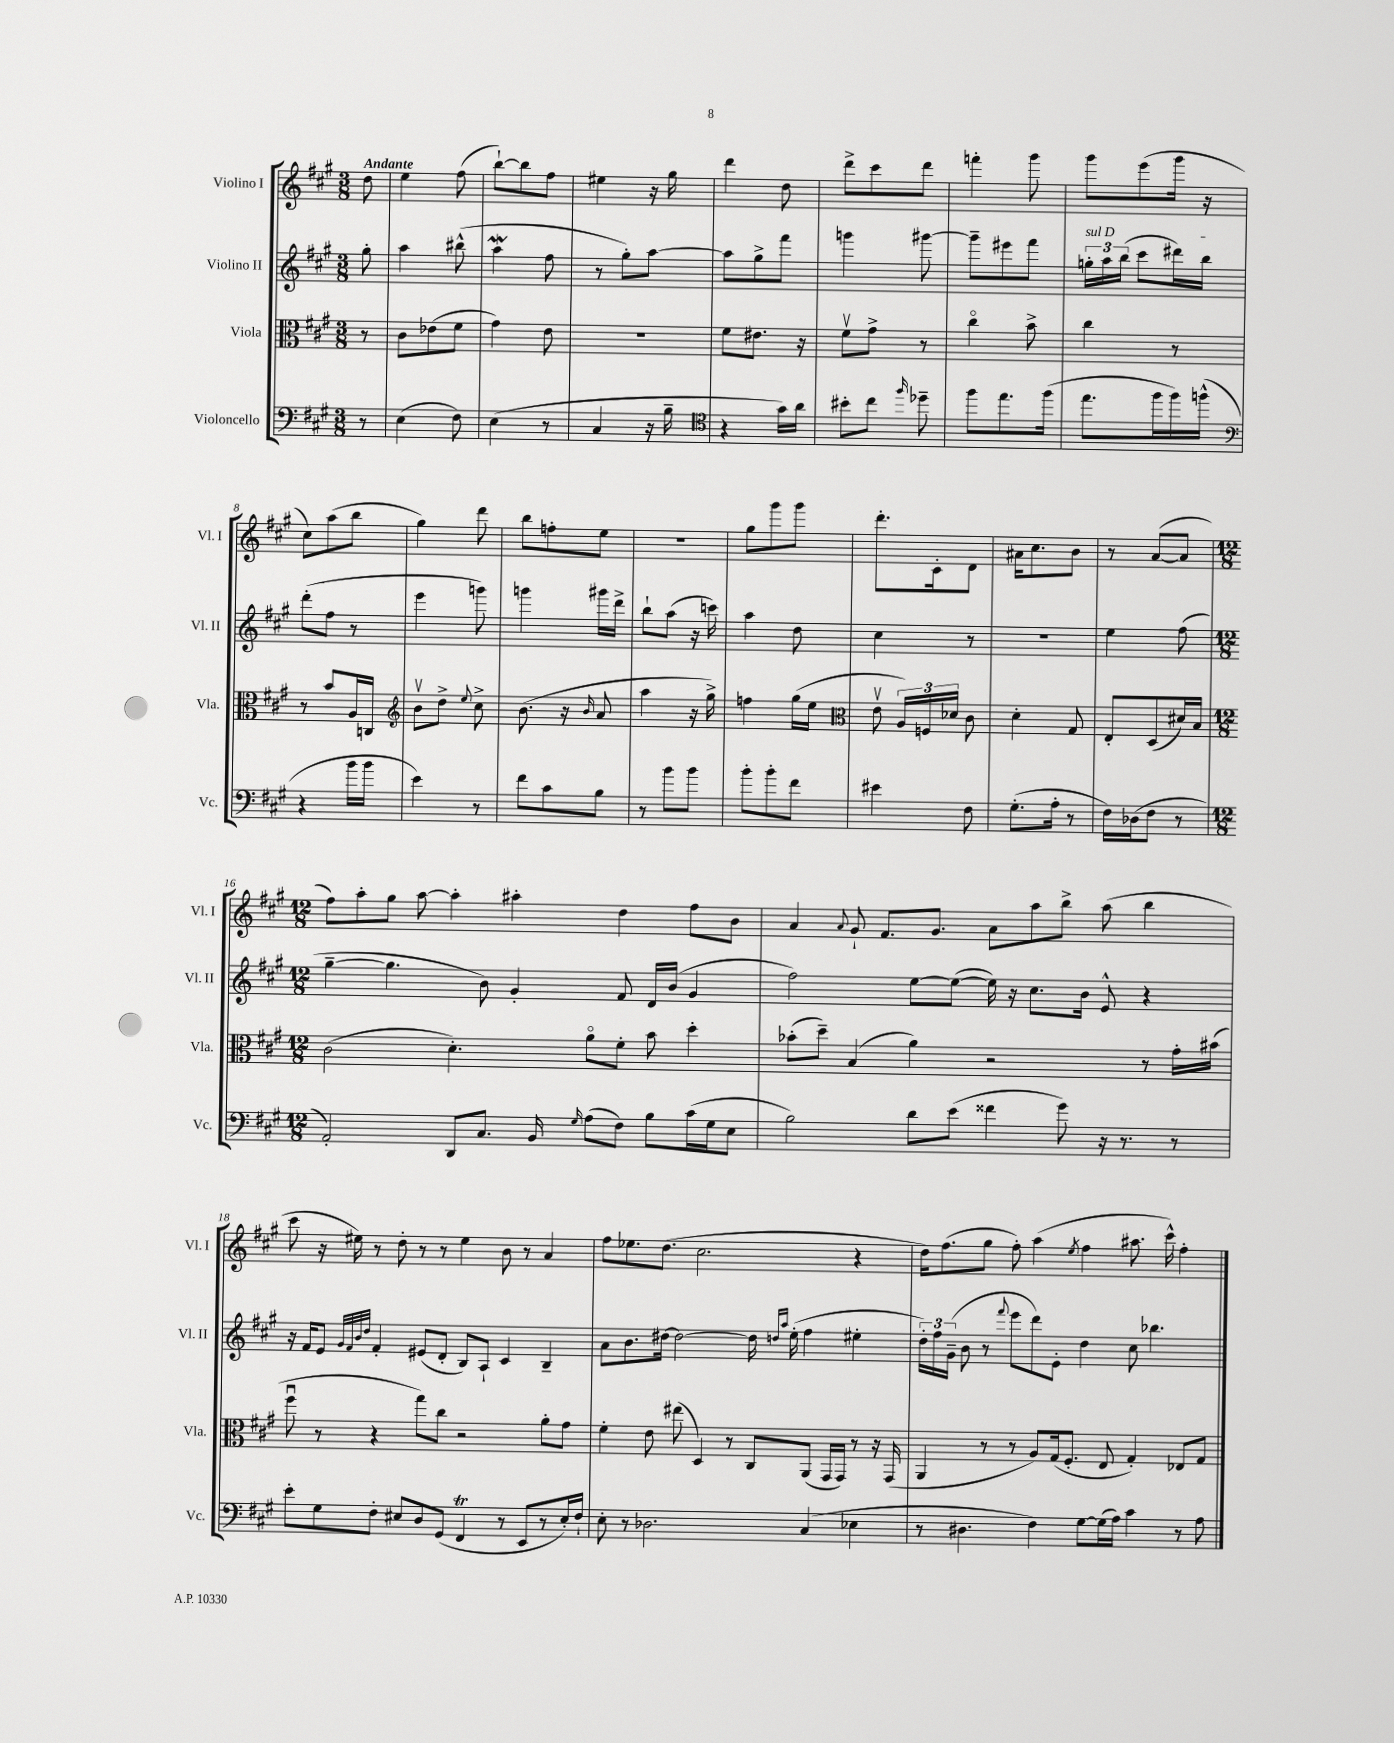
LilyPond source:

<<
\new StaffGroup <<
\new Staff = "s0" \with { instrumentName = "Violino I" shortInstrumentName = "Vl. I" } {
    \clef treble \key a \major \numericTimeSignature \time 3/8 \partial 8 \tempo "Andante"
    \autoBeamOff d''8 |
    e''4 fis''8( |
    b''8[~-!) b''8 fis''8] |
    eis''4 r16 gis''16 |
    d'''4 d''8 |
    d'''8[-> cis'''8 d'''8] |
    f'''4-. gis'''8 |
    gis'''8[ e'''8( gis'''16] r16 |
    cis''8[) a''8( b''8] |
    gis''4) d'''8 |
    b''8[ f''8-. e''8] |
    R4. |
    gis''8[ gis'''8 gis'''8] |
    d'''8.[-. cis'16-. d'8] |
    ais'16[ cis''8. b'8] |
    r8 a'8[~( a'8] |
    \numericTimeSignature \time 12/8 fis''8[) a''8-. gis''8] a''8~ a''4-. ais''4-. d''4 fis''8[ b'8] |
    a'4 \appoggiatura { a'8 } gis'8-! fis'8.[ gis'8.] a'8[ a''8 b''8]-> a''8( b''4 |
    cis'''8 r16 eis''16) r8 d''8-. r8 r8 eis''4 b'8 r8 a'4 |
    fis''8[ ees''8. d''8.]( cis''2. r4 |
    d''16[) fis''8.( gis''8] fis''8-.) a''4( \acciaccatura { e''8 } fis''4 ais''8. cis'''16-^) fis''4-. \bar "|." |
}
\new Staff = "s1" \with { instrumentName = "Violino II" shortInstrumentName = "Vl. II" } {
    \clef treble \key a \major \numericTimeSignature \time 3/8 \partial 8
    \autoBeamOff gis''8-. |
    a''4 bis''8-^( |
    a''4\mordent fis''8 |
    r8 gis''8[-.) a''8]~ |
    a''8[ gis''8-> fis'''8] |
    g'''4 gis'''8~ |
    gis'''8[-- eis'''8 fis'''8] |
    \tuplet 3/2 { \once \override TextSpanner.bound-details.left.text = \markup { \italic "sul D" } g''16[-.\startTextSpan a''16 b''16]( } cis'''8[ dis'''16) b''16] |
    d'''8[-.( fis''8]\stopTextSpan r8 |
    e'''4 g'''8) |
    g'''4 gis'''16[ d'''16]-> |
    b''8[-! a''8]( r16 c'''16) |
    a''4 d''8 |
    cis''4 r8 |
    R4. |
    e''4 fis''8( |
    \numericTimeSignature \time 12/8 gis''4~-- gis''4. b'8) gis'4-. fis'8 d'16[ b'16]( gis'4 |
    fis''2) e''8[~ e''8]~( e''16) r16 cis''8.[ b'16] e'8-^ r4 |
    r16 fis'16[ e'8] \grace { gis'32[ fis'32 b'32 d''32] } fis'4-. eis'8[( d'8]-. b8[) a8]-! cis'4 b4-- |
    a'8[ b'8. dis''16]~ dis''2~ dis''16 \grace { d''16[ a''16] } e''16-.( fis''4 eis''4-. |
    \tuplet 3/2 { d''16[-.) fis''16 gis'16]--( } b'8 r8 \appoggiatura { fis'''8 } e'''8[ d'''8) e'8]-. d''4 cis''8 bes''4. \bar "|." |
}
\new Staff = "s2" \with { instrumentName = "Viola" shortInstrumentName = "Vla." } {
    \clef alto \key a \major \numericTimeSignature \time 3/8 \partial 8
    \autoBeamOff r8 |
    cis'8[ ees'8( fis'8] |
    gis'4) e'8 |
    r4. |
    fis'8[ eis'8.] r16 |
    fis'8[\upbow gis'8]-> r8 |
    cis''4\flageolet b'8-> |
    cis''4 r8 |
    r8 b'8[ a16 c16] |
    \clef treble b'8[\upbow d''8]-> \appoggiatura { e''8 } cis''8-> |
    b'8.( r16 \grace { b'16 } a'8 |
    a''4 r16 gis''16->) |
    f''4 gis''16[( e''16] |
    \clef alto e'8\upbow \tuplet 3/2 { a16[) f16 des'16] } cis'8 |
    d'4-. gis8 |
    e8[-. d8( dis'16) b16] |
    \numericTimeSignature \time 12/8 cis'2( d'4.-.) a'8[\flageolet fis'8]-. b'8 d''4-. |
    bes'8[-.( d''8]--) b4( a'4) r2 r8 gis'16[-. bis'16]( |
    fis''8\downbow r8 r4 gis''8[) cis''8] r2 a'8[-. gis'8] |
    fis'4-. e'8 eis''8( d4) r8 cis8[ a,8]( gis,16[ gis,16]) r8 r16 gis,16( |
    a,4 r8 r8 a8[) gis16( fis8.]-. e8 gis4-.) ees8[ gis8] \bar "|." |
}
\new Staff = "s3" \with { instrumentName = "Violoncello" shortInstrumentName = "Vc." } {
    \clef bass \key a \major \numericTimeSignature \time 3/8 \partial 8
    \autoBeamOff r8 |
    e4( fis8) |
    e4( r8 |
    cis4 r16 b16-- |
    \clef tenor r4 gis'16[) a'16] |
    bis'8[-. cis''8] \grace { fis''16 } des''8-- |
    fis''8[ e''8. fis''16]( |
    e''8.[ fis''16 fis''16) f''16]-^( |
    \clef bass r4 b'16[ b'16] |
    e'4) r8 |
    fis'8[ cis'8 b8] |
    r8 b'8[ b'8] |
    b'8[-. b'8-. fis'8] |
    eis'4 fis8 |
    gis8.[-.( a16]-. r8 |
    fis16[) des16( fis8] r8 |
    \numericTimeSignature \time 12/8 a,2-.) d,8[ cis8.] b,16 \grace { gis16 } a8[( fis8]) b8[ cis'16( gis16 e8] |
    b2) d'8[ e'8]( fisis'4 gis'8) r16 r8. r8 |
    e'8[-. gis8 fis8]-. eis8[ d8 gis,8]( fis,4\trill r8 e,8[ r8 eis16-.) fis16]-! |
    e8-. r8 des2. cis4( ees4 |
    r8 dis4. fis4) gis8[~ gis16( a16]) cis'4 r8 a8 \bar "|." |
}
>>
>>
